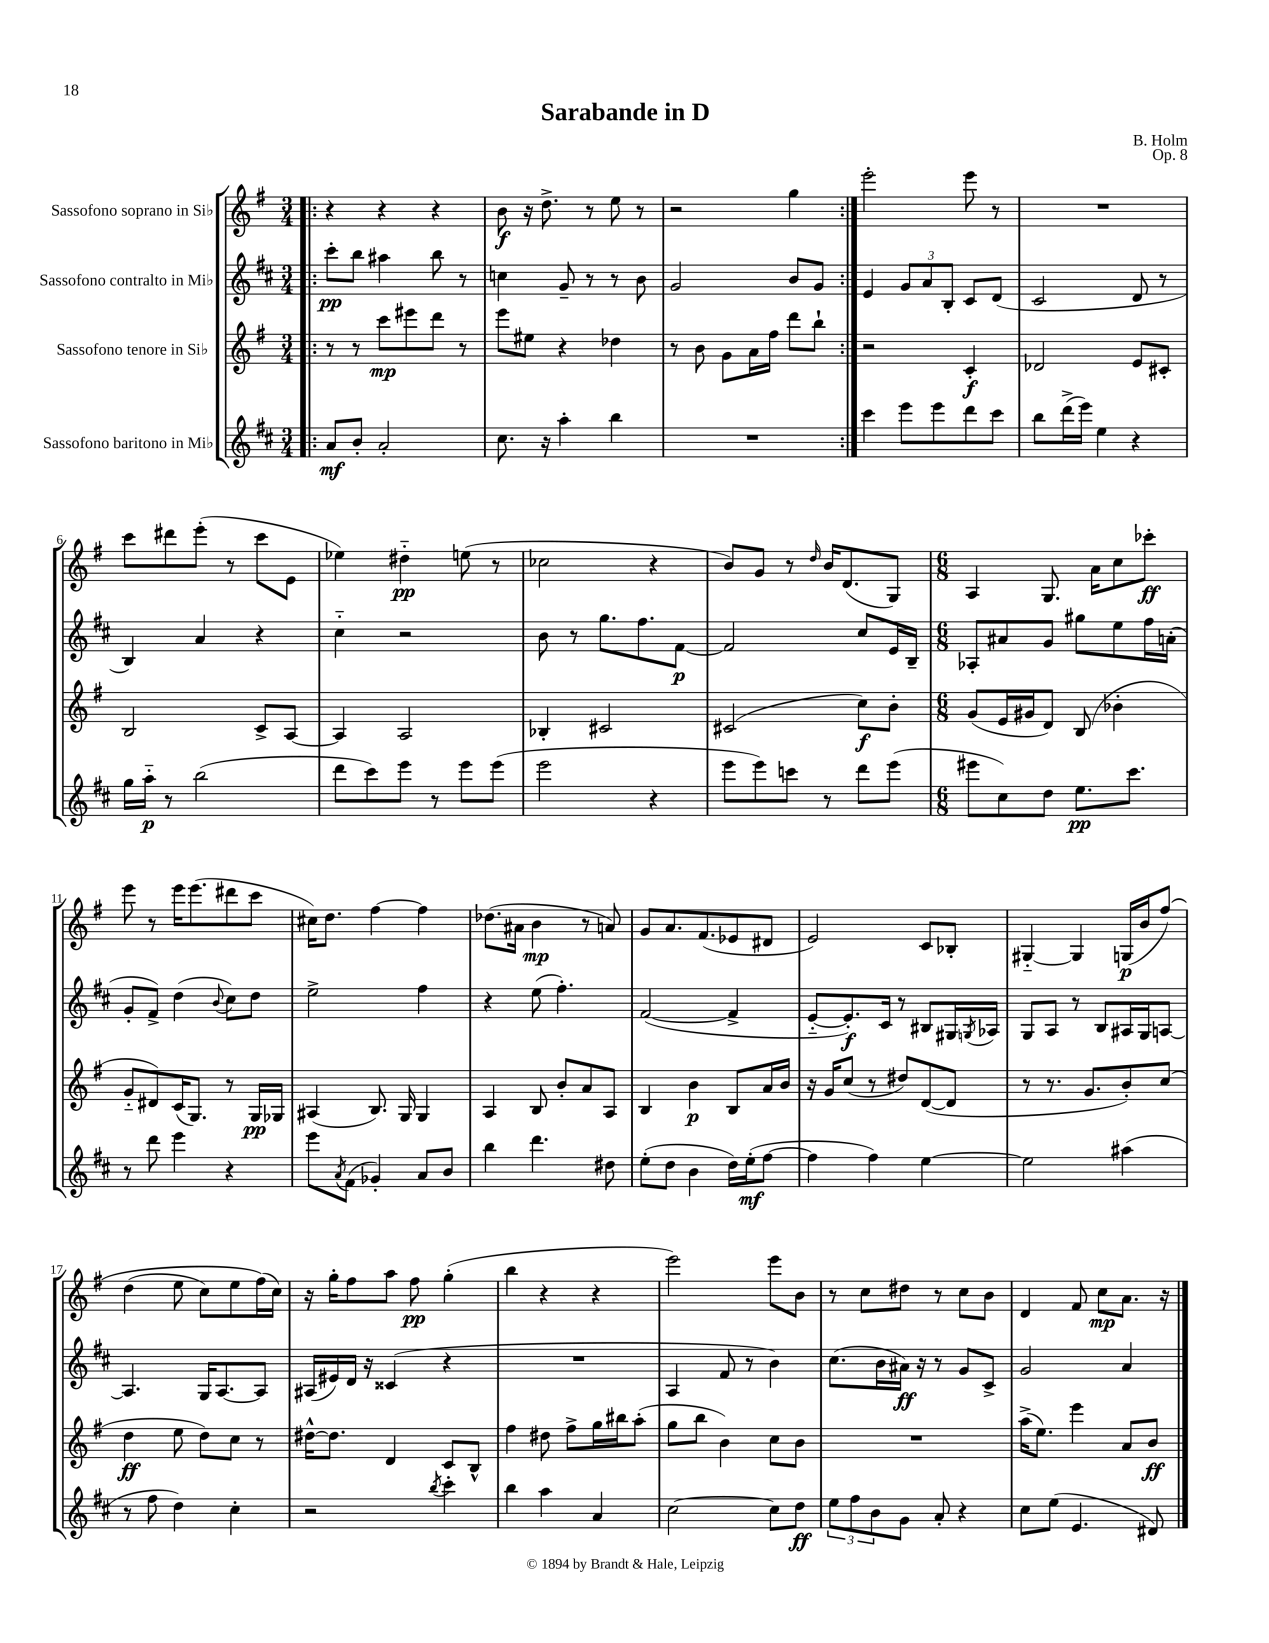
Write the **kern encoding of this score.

**kern	**dynam	**kern	**dynam	**kern	**dynam	**kern	**dynam
*part4	*part4	*part3	*part3	*part2	*part2	*part1	*part1
*staff4	*staff4	*staff3	*staff3	*staff2	*staff2	*staff1	*staff1
*I"Sassofono baritono in Mi♭	*	*I"Sassofono tenore in Si♭	*	*I"Sassofono contralto in Mi♭	*	*I"Sassofono soprano in Si♭	*
*clefG2	*	*clefG2	*	*clefG2	*	*clefG2	*
*k[f#c#]	*	*k[f#]	*	*k[f#c#]	*	*k[f#]	*
*M3/4	*	*M3/4	*	*M3/4	*	*M3/4	*
=1!|:	=1!|:	=1!|:	=1!|:	=1!|:	=1!|:	=1!|:	=1!|:
8a/L	mf	8r	.	8ccc#'\L	pp	4r	.
8b'/J	.	8r	.	8bb\J	.	.	.
2a'/	.	8ccc\L	mp	4aa#X\	.	4r	.
.	.	8eee#X\	.	.	.	.	.
.	.	8ddd\J	.	8bb\	.	4r	.
.	.	8r	.	8r	.	.	.
=2	=2	=2	=2	=2	=2	=2	=2
8.cc#\	.	8eee\L	.	4ccn\	.	8b\	f
.	.	8ee#X\J	.	.	.	16r	.
16r	.	.	.	.	.	8.dd^\	.
4aa'\	.	4r	.	8g~/	.	.	.
.	.	.	.	8r	.	8r	.
4bb\	.	4dd-X\	.	8r	.	8ee\	.
.	.	.	.	8b\	.	8r	.
=3	=3	=3	=3	=3	=3	=3	=3
2.r	.	8r	.	2g/	.	2r	.
.	.	8b\	.	.	.	.	.
.	.	8g\L	.	.	.	.	.
.	.	16a\L	.	.	.	.	.
.	.	16ff#\JJ	.	.	.	.	.
.	.	8ddd\L	.	8b/L	.	4gg\	.
.	.	8bb`\J	.	8g/J	.	.	.
=4:|!	=4:|!	=4:|!	=4:|!	=4:|!	=4:|!	=4:|!	=4:|!
4ccc#\	.	2r	.	4e/	.	2eee'\	.
8eee\L	.	.	.	12g/L	.	.	.
.	.	.	.	12a/	.	.	.
8eee\	.	.	.	.	.	.	.
.	.	.	.	12B'/J	.	.	.
8ddd\	.	4c'/	f	8c#/L	.	8eee\	.
8ccc#\J	.	.	.	(8d/J	.	8r	.
=5	=5	=5	=5	=5	=5	=5	=5
8bb\L	.	2d-X/	.	2c#/	.	2.r	.
(16ddd^\L	.	.	.	.	.	.	.
16eee\JJ)	.	.	.	.	.	.	.
4ee\	.	.	.	.	.	.	.
4r	.	8e/L	.	8d/	.	.	.
.	.	8c#X'/J	.	8r	.	.	.
!!LO:LB:g=z
=6	=6	=6	=6	=6	=6	=6	=6
16gg\LL	.	2B/	.	4B/)	.	8ccc\L	.
16aa\JJ	p	.	.	.	.	.	.
8r	.	.	.	.	.	8ddd#X\	.
(2bb\	.	.	.	4a/	.	(8eee'\J	.
.	.	.	.	.	.	8r	.
.	.	8c^/L	.	4r	.	8ccc\L	.
.	.	[8A/J	.	.	.	8e\J	.
=7	=7	=7	=7	=7	=7	=7	=7
8ddd\L	.	4A/]	.	4cc#\	.	4ee-X\)	.
8ccc#\)	.	.	.	.	.	.	.
8eee\J	.	2A/	.	2r	.	4dd#X\	pp
8r	.	.	.	.	.	.	.
8eee\L	.	.	.	.	.	(8een\	.
(8eee\J	.	.	.	.	.	8r	.
=8	=8	=8	=8	=8	=8	=8	=8
2eee\	.	4B-X'/	.	8b\	.	2cc-X\	.
.	.	.	.	8r	.	.	.
.	.	2c#X/	.	8.gg\L	.	.	.
.	.	.	.	8.ff#\	.	.	.
4r	.	.	.	.	.	4r	.
.	.	.	.	[8f#\J	p	.	.
=9	=9	=9	=9	=9	=9	=9	=9
8eee\L	.	(2c#X/	.	2f#/]	.	8b/L)	.
8eee\)	.	.	.	.	.	8g/J	.
8cccn\J	.	.	.	.	.	8r	.
.	.	.	.	.	.	16qqdd/	.
8r	.	.	.	.	.	16b/KL	.
.	.	.	.	.	.	(8.d/	.
8ddd\L	.	8cc\L)	f	8cc#/L	.	.	.
(8eee\J	.	8b'\J	.	16e/L	.	8G/J)	.
.	.	.	.	16B~/JJ	.	.	.
=10	=10	=10	=10	=10	=10	=10	=10
*M6/8	*	*M6/8	*	*M6/8	*	*M6/8	*
8eee#X\L	.	(8g/L	.	8A-X'/L	.	4A/	.
8cc#\)	.	16e/L	.	8a#X/	.	.	.
.	.	16g#X/J	.	.	.	.	.
8dd\J	.	8d/J)	.	8g/J	.	8.G/	.
8.ee\L	pp	(8B/	.	8gg#X\L	.	.	.
.	.	.	.	.	.	16a\KL	.
.	.	4b-X'\	.	8ee\	.	8cc\	.
8.ccc#\J	.	.	.	.	.	.	.
.	.	.	.	16ff#\L	.	8ccc-X'\J	ff
.	.	.	.	(16an'\JJ	.	.	.
!!LO:LB:g=z
=11	=11	=11	=11	=11	=11	=11	=11
8r	.	8g/L	.	8g'/L	.	8eee\	.
8ddd\	.	8d#X/)	.	8f#^/J)	.	8r	.
4eee\	.	(16c/K	.	(4dd\	.	16eee\KL	.
.	.	8.G/J)	.	.	.	(8.eee\	.
.	.	.	.	8qqb/	.	.	.
4r	.	8r	.	8cc#\L)	.	8ddd#X\	.
.	.	16G/LL	pp	8dd\J	.	8ccc\J	.
.	.	16G-X/JJ	.	.	.	.	.
=12	=12	=12	=12	=12	=12	=12	=12
8eee\L	.	(4A#X/	.	2ee^\	.	16cc#X\KL)	.
.	.	.	.	.	.	8.dd\J	.
8qa/	.	.	.	.	.	.	.
(8f#\J	.	.	.	.	.	.	.
4g-X'/)	.	8.B/)	.	.	.	[4ff#\	.
.	.	16G/	.	.	.	.	.
8a/L	.	4G/	.	4ff#\	.	4ff#\]	.
8b/J	.	.	.	.	.	.	.
=13	=13	=13	=13	=13	=13	=13	=13
4bb\	.	4A/	.	4r	.	(8.dd-X\L	.
.	.	.	.	.	.	16a#X\Jk	.
4.ddd\	.	8B/	.	(8ee\	.	4b\	mp
.	.	8b'/L	.	4.ff#'\)	.	.	.
.	.	8a/	.	.	.	8r	.
8dd#X\	.	8A/J	.	.	.	8an/)	.
=14	=14	=14	=14	=14	=14	=14	=14
(8ee'\L	.	4B/	.	([2f#/	.	8g/L	.
8dd\J	.	.	.	.	.	8.a/	.
4b\	.	4b\	p	.	.	.	.
.	.	.	.	.	.	(8.f#/	.
16dd\LL)	.	8B/L	.	4f#^/]	.	8e-X/	.
(16ee'\J	mf	.	.	.	.	.	.
[8ff#\J	.	16a/L	.	.	.	8d#X/J	.
.	.	16b/JJ	.	.	.	.	.
=15	=15	=15	=15	=15	=15	=15	=15
4ff#\]	.	16r	.	[8e/L	.	2e/)	.
.	.	16g/KL	.	.	.	.	.
.	.	(8cc/J	.	8.e'/])	f	.	.
4ff#\)	.	8r	.	.	.	.	.
.	.	.	.	16c#/Jk	.	.	.
.	.	8dd#X/L)	.	8r	.	.	.
[4ee\	.	([8d/	.	8B#X/L	.	8c/L	.
.	.	8d/J]	.	16G#X/L	.	8B-X'/J	.
.	.	.	.	8qGn/	.	.	.
.	.	.	.	16A-X/JJ	.	.	.
=16	=16	=16	=16	=16	=16	=16	=16
2ee\]	.	8r	.	8G/L	.	[4G#X/	.
.	.	8.r	.	8A/J	.	.	.
.	.	.	.	8r	.	4G#/]	.
.	.	8.g/L	.	.	.	.	.
.	.	.	.	8B/L	.	.	.
(4aa#X\	.	8b'/)	.	16A#X/L	.	(16Gn/LL	p
.	.	.	.	16G/J	.	16b/J	.
.	.	(8cc/J	.	[8An/J	.	(8ff#/J)	.
!!LO:LB:g=z
=17	=17	=17	=17	=17	=17	=17	=17
8r	.	4dd\	ff	4.A/]	.	(4dd\	.
8ff#\	.	.	.	.	.	.	.
4dd\)	.	8ee\	.	.	.	8ee\	.
.	.	8dd\L)	.	16G/KL	.	8cc\L)	.
.	.	.	.	[8.A/	.	.	.
4cc#'\	.	8cc\J	.	.	.	8ee\	.
.	.	8r	.	8A/J]	.	(16ff#\L)	.
.	.	.	.	.	.	16cc\JJ)	.
=18	=18	=18	=18	=18	=18	=18	=18
2r	.	[16dd#X^^\KL	.	(16A#X/LL	.	16r	.
.	.	8.dd#\J]	.	16e#X/)	.	16gg'\KL	.
.	.	.	.	16d/JJ	.	8ff#\	.
.	.	.	.	16r	.	.	.
.	.	4d/	.	(4c##X/	.	8aa\J	.
.	.	.	.	.	.	8ff#\	pp
8qbb/	.	.	.	.	.	.	.
4ccc#'\	.	8c/L	.	4r	.	(4gg'\	.
.	.	8B^^/J	.	.	.	.	.
=19	=19	=19	=19	=19	=19	=19	=19
4bb\	.	4ff#\	.	2.r	.	4bb\	.
4aa\	.	8dd#X\	.	.	.	4r	.
.	.	8ff#^\L	.	.	.	.	.
4a/	.	16gg\L	.	.	.	4r	.
.	.	16bb#X\J	.	.	.	.	.
.	.	(8aa'\J	.	.	.	.	.
=20	=20	=20	=20	=20	=20	=20	=20
[2cc#\	.	8gg\L	.	4A/	.	2eee\)	.
.	.	8bb\J	.	.	.	.	.
.	.	4b\)	.	8f#/	.	.	.
.	.	.	.	8r	.	.	.
8cc#\L]	.	8cc\L	.	4b\)	.	8eee\L	.
8dd\J	ff	8b\J	.	.	.	8b\J	.
=21	=21	=21	=21	=21	=21	=21	=21
12ee\L	.	2.r	.	(8.cc#\L	.	8r	.
12ff#\	.	.	.	.	.	.	.
.	.	.	.	.	.	8cc\L	.
12b\	.	.	.	.	.	.	.
.	.	.	.	16b\L	.	.	.
8g\J	.	.	.	16a#X\JJ)	ff	8dd#X\J	.
.	.	.	.	16r	.	.	.
8a'/	.	.	.	8r	.	8r	.
4r	.	.	.	8g/L	.	8cc\L	.
.	.	.	.	8c#^/J	.	8b\J	.
=22	=22	=22	=22	=22	=22	=22	=22
8cc#\L	.	(16aa^\KL	.	2g/	.	4d/	.
.	.	8.ee\J)	.	.	.	.	.
(8ee\J	.	.	.	.	.	.	.
4.e/	.	4eee\	.	.	.	8f#/	.
.	.	.	.	.	.	8cc\L	mp
.	.	8a/L	.	4a/	.	8.a\J	.
8d#X/)	.	8b/J	ff	.	.	.	.
.	.	.	.	.	.	16r	.
==	==	==	==	==	==	==	==
*-	*-	*-	*-	*-	*-	*-	*-
